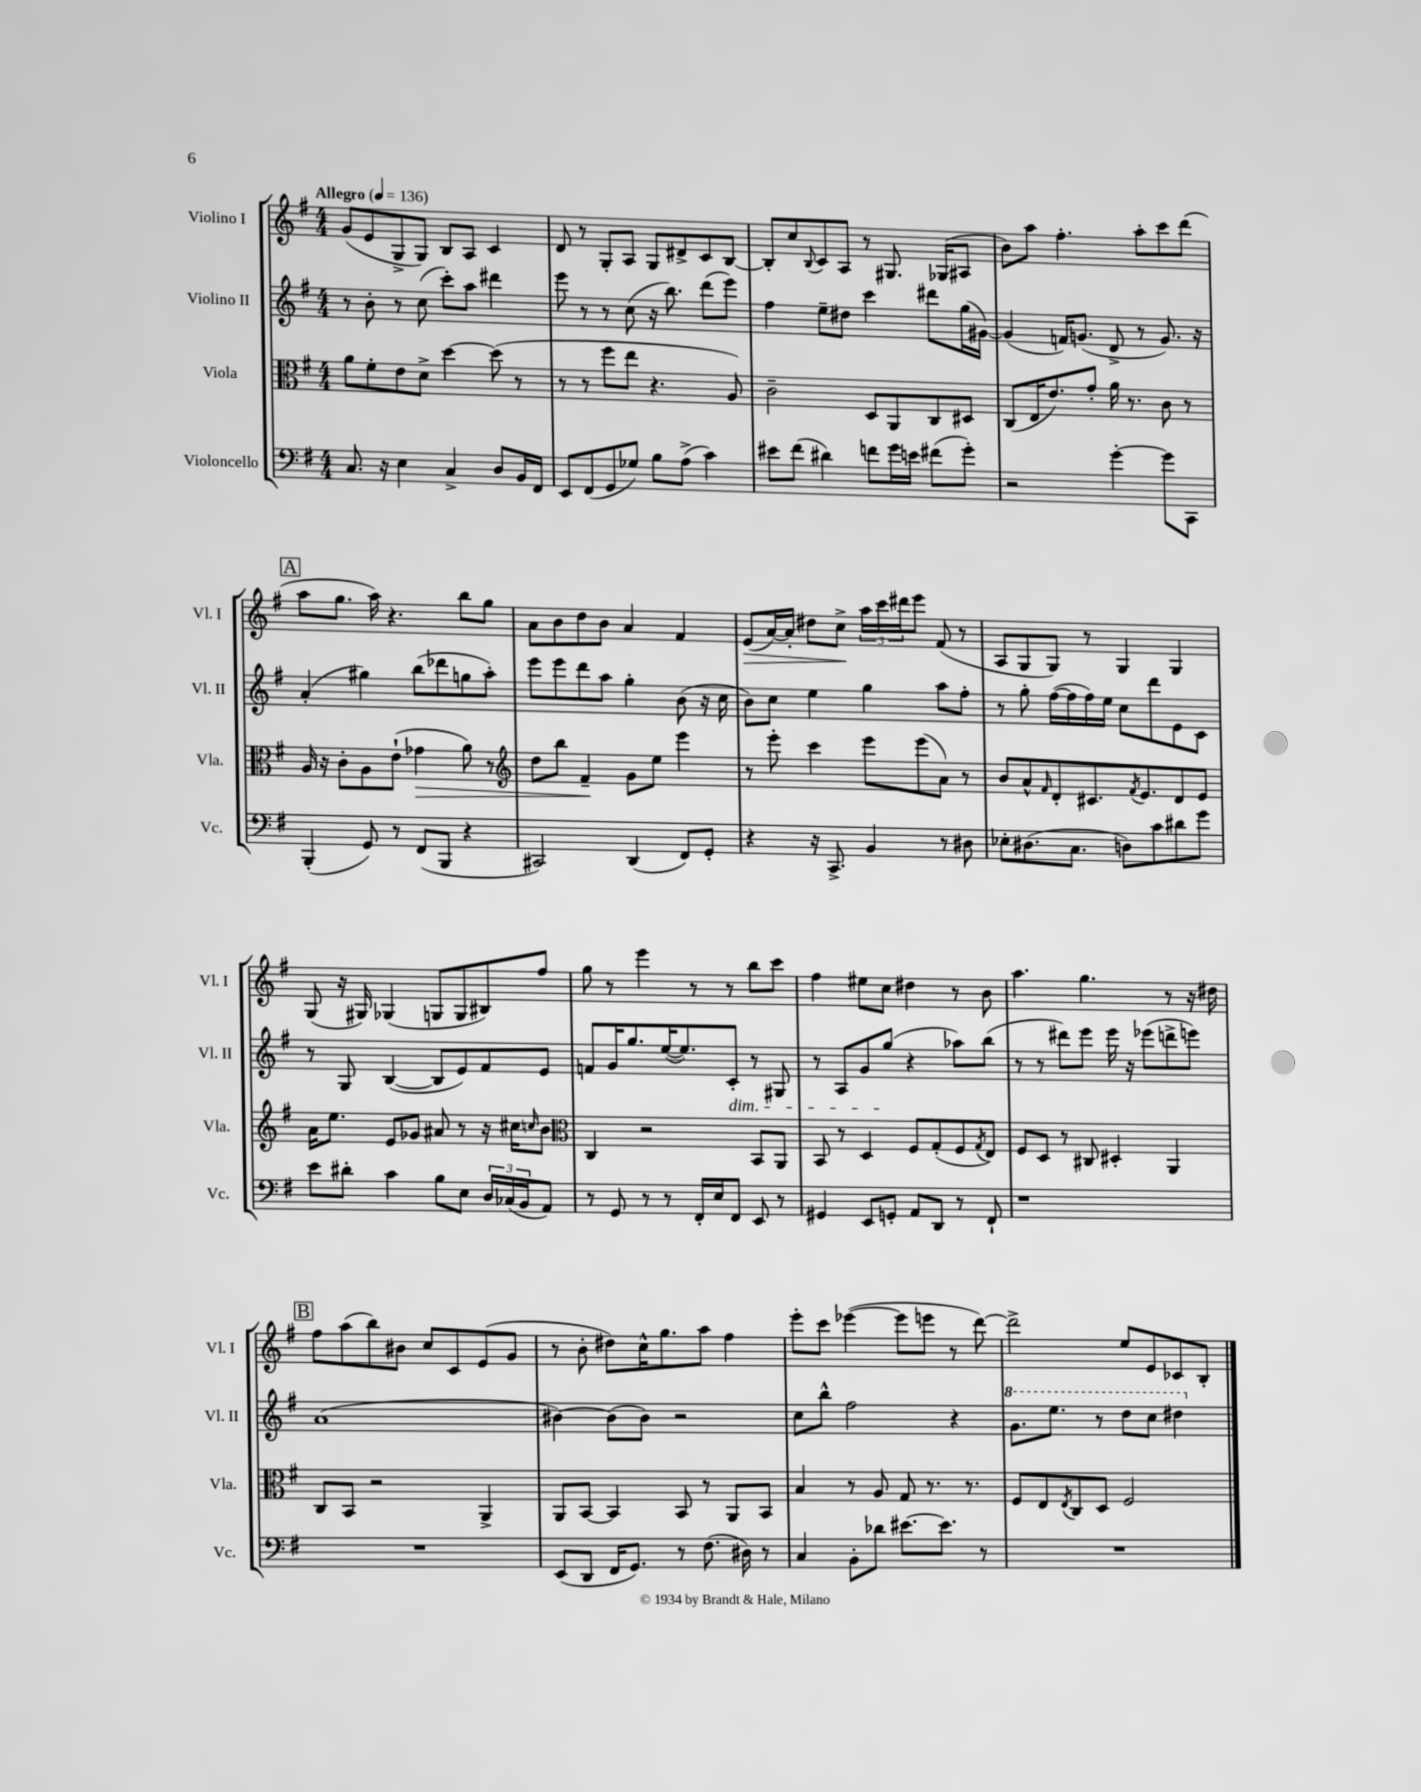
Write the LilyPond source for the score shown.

<<
\new StaffGroup <<
\new Staff = "s0" \with { instrumentName = "Violino I" shortInstrumentName = "Vl. I" } {
    \clef treble \key g \major \numericTimeSignature \time 4/4 \tempo "Allegro" 4 = 136
    g'8( e'8 g8-> g8) b8 a8 c'4 |
    d'8 r8 g8-. a8 g8 dis'8-> c'8 b8~ |
    b8-. c''8 \appoggiatura { b8 } c'8 a8 r8 gis8. ges16( ais8 |
    b'8) a''8 fis''4.-. a''8-. c'''8 d'''8( |
    \mark \markup { \box "A" } a''8 g''8. a''16) r4. b''8 g''8 |
    a'8 b'8 d''8 b'8 a'4 fis'4 |
    e'8\>( a'16~) a'16-. dis''8 c''8->\! \tuplet 3/2 { a''16 c'''16 dis'''16 } e'''8 fis'8( r8 |
    a8 g8 g8) r8 g4 g4 |
    g8( r16 gis16) ges4( g8 g8 bis8) fis''8 |
    g''8 r8 e'''4 r8 r8 b''8 c'''8 |
    fis''4 eis''8 c''8 dis''4 r8 b'8 |
    a''4. g''4. r8 r16 dis''16 |
    \mark \markup { \box "B" } fis''8 a''8( b''8) bis'8 c''8 c'8 e'8( g'8 |
    r8 b'8-. dis''8) c''16-^ g''8. a''8 fis''4 |
    e'''8-. c'''8 ees'''4~( ees'''8 e'''8 r8 d'''8~) |
    d'''2-> e''8 e'8 ces'8 b8-. \bar "|." |
}
\new Staff = "s1" \with { instrumentName = "Violino II" shortInstrumentName = "Vl. II" } {
    \clef treble \key g \major \numericTimeSignature \time 4/4
    r8 b'8-. r8 c''8( c'''8-.) a''8 dis'''4 |
    e'''8 r8 r8 c''8( r16 b''8.) d'''8( e'''8) |
    fis''4 e''8-- dis''8 c'''4 dis'''8 g''16( gis'16~) |
    gis'4( f'16) g'8.( d'8-> r8 g'8.) r16 |
    \mark \markup { \box "A" } a'4-.( gis''4) b''8( des'''8 g''8 a''8-.) |
    e'''8 e'''8 d'''8 a''8 g''4-. b'8( r16 c''16 |
    b'8) c''8 e''4 g''4 a''8 fis''8-. |
    r8 g''8-. fis''16~( fis''16 fis''16) e''16 c''8 d'''8 e'8 c'8 |
    r8 g8 b4~( b8 e'8) fis'8 e'8 |
    f'8 g'16 g''8. e''16~( e''8.) c'8-.\dim r8 gis8 |
    r8 a8 g'8 g''8\!( r4 aes''8) b''8( |
    r8 r8 dis'''8) e'''8 e'''16 r16 ees'''8( d'''8-> e'''8) |
    \mark \markup { \box "B" } a'1( |
    bis'4~) bis'8( bis'8) r2 |
    c''8 b''8-^ fis''2 r4 |
    \ottava #1 g''8. e'''8. r8 d'''8 c'''8 dis'''4 \ottava #0 \bar "|." |
}
\new Staff = "s2" \with { instrumentName = "Viola" shortInstrumentName = "Vla." } {
    \clef alto \key g \major \numericTimeSignature \time 4/4
    a'8 fis'8-. e'8 d'8-> d''4~ d''8( r8 |
    r8 r8 fis''8 e''8 r4. a8) |
    c'2-- d8 a,8 c8 dis8 |
    c8( e16 e'8.) g'8-. a'16 r8. c'8 r8 |
    \mark \markup { \box "A" } a16 r16 c'8-. a8 e'8-!( ges'4\> a'8) r8 |
    \clef treble d''8 b''8 fis'4--\! g'8 e''8 e'''4 |
    r8 e'''8-. c'''4 e'''8 e'''8( a'8) r8 |
    b'8 a'8-^ \grace { fis'16 } d'8-. cis'8. \acciaccatura { fis'8 } e'8. d'8 e'8 |
    a'16 e''8. e'8 ges'8 ais'8 r8 r16 cis''16 \grace { c''16 } b'8 |
    \clef alto c4 r2 b,8 a,8 |
    b,8 r8 d4 fis8 g8-.( fis8 \acciaccatura { g8 } e8) |
    fis8 d8 r8 cis8 dis4-. a,4 |
    \mark \markup { \box "B" } c8 b,8 r2 a,4-> |
    a,8 b,8~ b,4 b,8 r8 a,8 b,8 |
    b4 r8 a8 g8 r8. r8. |
    fis8 e8 \acciaccatura { e8 } c8 d8 fis2 \bar "|." |
}
\new Staff = "s3" \with { instrumentName = "Violoncello" shortInstrumentName = "Vc." } {
    \clef bass \key g \major \numericTimeSignature \time 4/4
    c8. r16 e4 c4-> d8 b,16 fis,16 |
    e,8 fis,8( g,8 ges8) b8 a8->( c'4) |
    eis'8 fis'8( dis'4) f'8 g'16 e'16 fis'8( g'8-.) |
    r2 g'4~-. g'8 c,8 |
    \mark \markup { \box "A" } b,,4-.( g,8) r8 fis,8( b,,8 r4 |
    cis,2) d,4( fis,8) g,8-. |
    r4 r16 c,8.-> b,4 r8 dis8 |
    ees8-. dis8.( c8. d8) c'8 dis'8 g'8 |
    e'8 dis'8-. c'4 b8 e8 \tuplet 3/2 { d16 ces16( b,16 } a,8) |
    r8 g,8 r8 r8 fis,16-. e16 fis,8 e,8 r8 |
    gis,4 e,8 g,8-. a,8 d,8 r8 fis,8-! |
    r1 |
    \mark \markup { \box "B" } R1 |
    e,8( d,8 fis,16 g,8.) r8 fis8.( dis16) r8 |
    c4 b,8-. des'8 eis'8.~ eis'8. r8 |
    R1 \bar "|." |
}
>>
>>
\layout { \context { \Score \remove "Bar_number_engraver" } }
